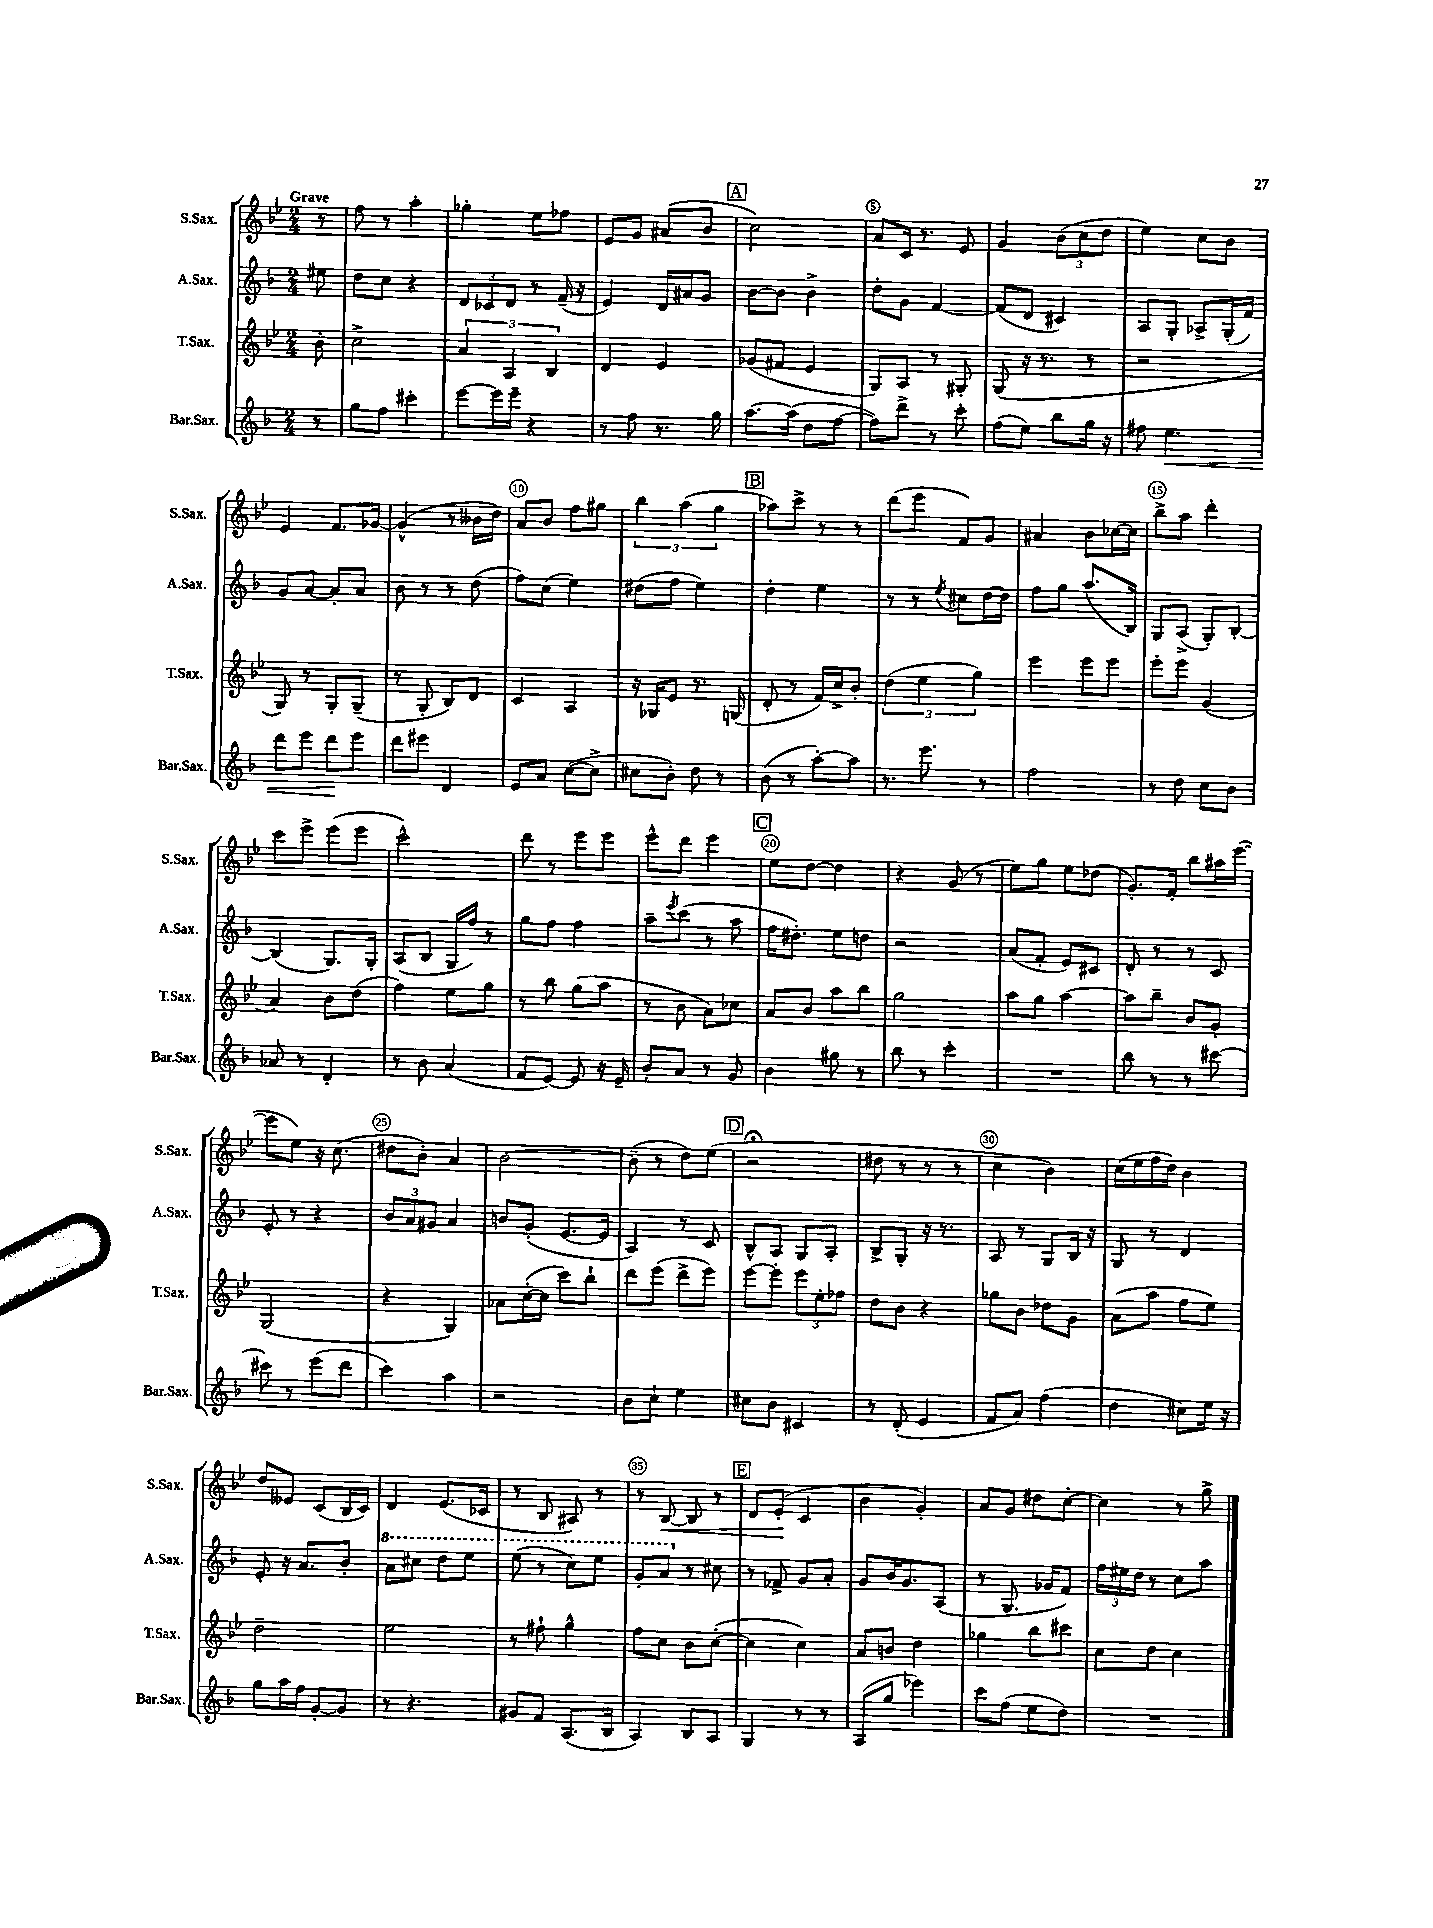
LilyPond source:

<<
\new StaffGroup <<
\new Staff = "s0" \with { instrumentName = "S.Sax." shortInstrumentName = "S.Sax." } {
    \clef treble \key bes \major \numericTimeSignature \time 2/4 \partial 8 \tempo "Grave"
    r8 |
    f''8 r8 a''4-. |
    ges''4-. ees''8 fes''8 |
    ees'8 g'8 ais'8( bes'8 |
    \mark \markup { \box "A" } c''2) |
    a'8 c'16 r8. ees'8 |
    g'4 \tuplet 3/2 { bes'8( c''8 d''8 } |
    ees''4) c''8 bes'8 |
    ees'4 f'8. ges'16~ |
    ges'4-^( r8 beses'16 d''16) |
    a'8 bes'8 f''8 gis''8 |
    \tuplet 3/2 { bes''4 a''4( g''4 } |
    \mark \markup { \box "B" } aes''8) c'''8-> r8 r8 |
    d'''8( ees'''8 f'8) g'8 |
    ais'4 bes'8 ces''16~ ces''16 |
    bes''8-> a''8 d'''4-. |
    c'''8 ees'''8-> ees'''8( ees'''8 |
    c'''2-^) |
    d'''8 r8 ees'''8 ees'''8 |
    ees'''8-^ d'''8 ees'''4 |
    \mark \markup { \box "C" } ees''8 d''8~ d''4 |
    r4 g'8( r8 |
    ees''8) g''8 ees''8 des''8( |
    g'8.-.) f'16-. bes''8 ais''16 ees'''16~( |
    ees'''8 ees''8) r16 c''8.( |
    dis''8 bes'8-.) a'4 |
    bes'2~ |
    bes'8--( r8 d''8) ees''8( |
    \mark \markup { \box "D" } r2\fermata |
    dis''8 r8 r8 r8 |
    c''4 bes'4) |
    c''16( ees''16 f''16 d''16) bes'4 |
    d''8 eeses'8 c'8( bes16 c'16) |
    d'4 ees'8.( ces'16 |
    r8 bes8 ais8) r8 |
    r8 bes8~\< bes8 r8 |
    \mark \markup { \box "E" } d'8 ees'8-.\!( c'4 |
    bes'4 g'4-.) |
    a'8 g'8 dis''8 c''8~-. |
    c''4 r8 g''8-> \bar "|." |
}
\new Staff = "s1" \with { instrumentName = "A.Sax." shortInstrumentName = "A.Sax." } {
    \clef treble \key f \major \numericTimeSignature \time 2/4 \partial 8
    eis''8 |
    d''8 c''8 r4 |
    \tuplet 3/2 { d'8 ces'8 d'8 } r8 f'16--( r16 |
    e'4) d'16 ais'16 g'8 |
    \mark \markup { \box "A" } bes'8~ bes'8 bes'4-> |
    d''8-. g'8 f'4~ |
    f'8( d'8 cis'4) |
    a8 g8-. aes8-> g16-.( f'16) |
    g'8 a'8~ a'8-. a'8 |
    bes'8 r8 r8 d''8( |
    f''8) c''8( e''4) |
    dis''8( f''8 e''4) |
    \mark \markup { \box "B" } d''4-. e''4 |
    r8 r8 \acciaccatura { e''8 } cis''8 d''16~ d''16 |
    f''8 g''8 a''8.( bes16) |
    g8 a8->( g8-.) bes8~-. |
    bes4( g8.) g16-. |
    a8( bes8 g16 f''16) r8 |
    g''8 f''8 f''4 |
    a''8-- \acciaccatura { e'''8 } c'''8( r8 a''8 |
    \mark \markup { \box "C" } f''16 dis''8.-.) e''8 d''8 |
    r2 |
    a'8( f'8-. e'8) cis'8 |
    d'8-. r8 r8 c'8 |
    e'8-. r8 r4 |
    \tuplet 3/2 { bes'8 a'8 gis'8 } a'4 |
    b'8 g'8-.( e'8.~ e'16 |
    a4) r8 c'8 |
    \mark \markup { \box "D" } bes8-^ a8 g8 a8-. |
    bes8-> g8-. r16 r8. |
    a8 r8 g8 bes16 r16 |
    g8 r8 d'4 |
    e'8-. r16 a'8. bes'8-. |
    \ottava #1 a''8 cis'''8 d'''8 e'''8 |
    e'''8( r8 c'''8) e'''8 |
    g''8-. a''8 \ottava #0 r8 cis''8 |
    \mark \markup { \box "E" } r8 fes'8-> g'8 a'8-. |
    g'8 bes'16 g'8. a8( |
    r8 g8. ges'16 f'8) |
    \tuplet 3/2 { f''16 eis''16 d''16 } r8 c''8 a''8 \bar "|." |
}
\new Staff = "s2" \with { instrumentName = "T.Sax." shortInstrumentName = "T.Sax." } {
    \clef treble \key bes \major \numericTimeSignature \time 2/4 \partial 8
    bes'8-. |
    c''2-> |
    \tuplet 3/2 { a'4 a4 bes4 } |
    d'4 ees'4 |
    \mark \markup { \box "A" } ges'8( fis'8 ees'4 |
    g8) a8 r8 gis8-. |
    g8( r16 r8. r8 |
    r2 |
    g8) r8 g8-. g8--( |
    r8 g8-. bes8) d'8 |
    c'4 a4 |
    r16 ges16 ees'8 r8. g16( |
    \mark \markup { \box "B" } d'8-. r8 f'16) c''16-> bes'8-. |
    \tuplet 3/2 { d''4( ees''4 g''4) } |
    ees'''4 ees'''8 ees'''8 |
    ees'''8-. ees'''8 g'4( |
    a'4) bes'8 d''8( |
    f''4) ees''8 g''8 |
    r8 bes''8 g''8( a''8 |
    r8 bes'8 a'8) ces''8 |
    \mark \markup { \box "C" } a'8 bes'8 a''8 bes''8 |
    g''2 |
    a''8 g''8 a''4~ |
    a''8 bes''8-- bes'8 g'8-. |
    g2( |
    r4 g4) |
    aes'8 c''16~-.( c''16 c'''8) bes''8-! |
    d'''8 ees'''8( d'''8-> ees'''8) |
    \mark \markup { \box "D" } ees'''8~ ees'''8-. \tuplet 3/2 { ees'''8 ees''8-. fes''8 } |
    d''8 bes'8 r4 |
    ges''8 bes'8 des''8 g'8 |
    a'8( a''8 f''8 ees''8) |
    d''2-- |
    ees''2 |
    r8 fis''8-! g''4-^ |
    f''8 c''8 bes'8 c''8~-.( |
    \mark \markup { \box "E" } c''4 c''4) |
    a'8 b'8 d''4 |
    ges''4 bes''8 cis'''8 |
    c''8 d''8 c''4 \bar "|." |
}
\new Staff = "s3" \with { instrumentName = "Bar.Sax." shortInstrumentName = "Bar.Sax." } {
    \clef treble \key f \major \numericTimeSignature \time 2/4 \partial 8
    r8 |
    g''8 f''8 cis'''4-. |
    e'''8~ e'''16 e'''16-- r4 |
    r8 f''8 r8. g''16 |
    \mark \markup { \box "A" } a''8.~ a''16( d''8 f''8~ |
    f''8) d'''8-> r8 c'''8-. |
    f''8( e''8) bes''8 g''16 r16 |
    fis''8 e''4.\< |
    d'''8 e'''8 d'''8\! e'''8 |
    d'''8 eis'''8 d'4 |
    e'8 a'8 c''8~( c''8-> |
    cis''8 bes'8-.) d''8 r8 |
    \mark \markup { \box "B" } bes'8( r8 a''8~-.) a''8 |
    r8. e'''8. r8 |
    f''2 |
    r8 d''8 c''8 bes'8 |
    aes'8 r8 d'4-. |
    r8 bes'8 a'4( |
    f'8 e'8~) e'8 r16 e'16-- |
    bes'8-. a'8 r8 g'8 |
    \mark \markup { \box "C" } bes'4 gis''8 r8 |
    bes''8 r8 c'''4-. |
    R2 |
    bes''8 r8 r8 cis'''8~ |
    cis'''8 r8 e'''8( d'''8 |
    c'''4) a''4 |
    r2 |
    bes'8 c''8-! e''4 |
    \mark \markup { \box "D" } cis''8 bes'8 cis'4 |
    r8 d'8-.( e'4 |
    f'8 a'8) f''4( |
    d''4 cis''8) e''16 r16 |
    g''8 a''16 f''16 g'8~-. g'8 |
    r8 r4. |
    gis'8 f'8 a8.( bes16 |
    a4) bes8 a8 |
    \mark \markup { \box "E" } g4 r8 r8 |
    a8( g''8 ees'''4) |
    c'''8 f''8( e''8 d''8) |
    R2 \bar "|." |
}
>>
>>
\layout { \context { \Score \override BarNumber.break-visibility = ##(#f #t #t) barNumberVisibility = #(every-nth-bar-number-visible 5) \override BarNumber.stencil = #(make-stencil-circler 0.1 0.3 ly:text-interface::print) } }
